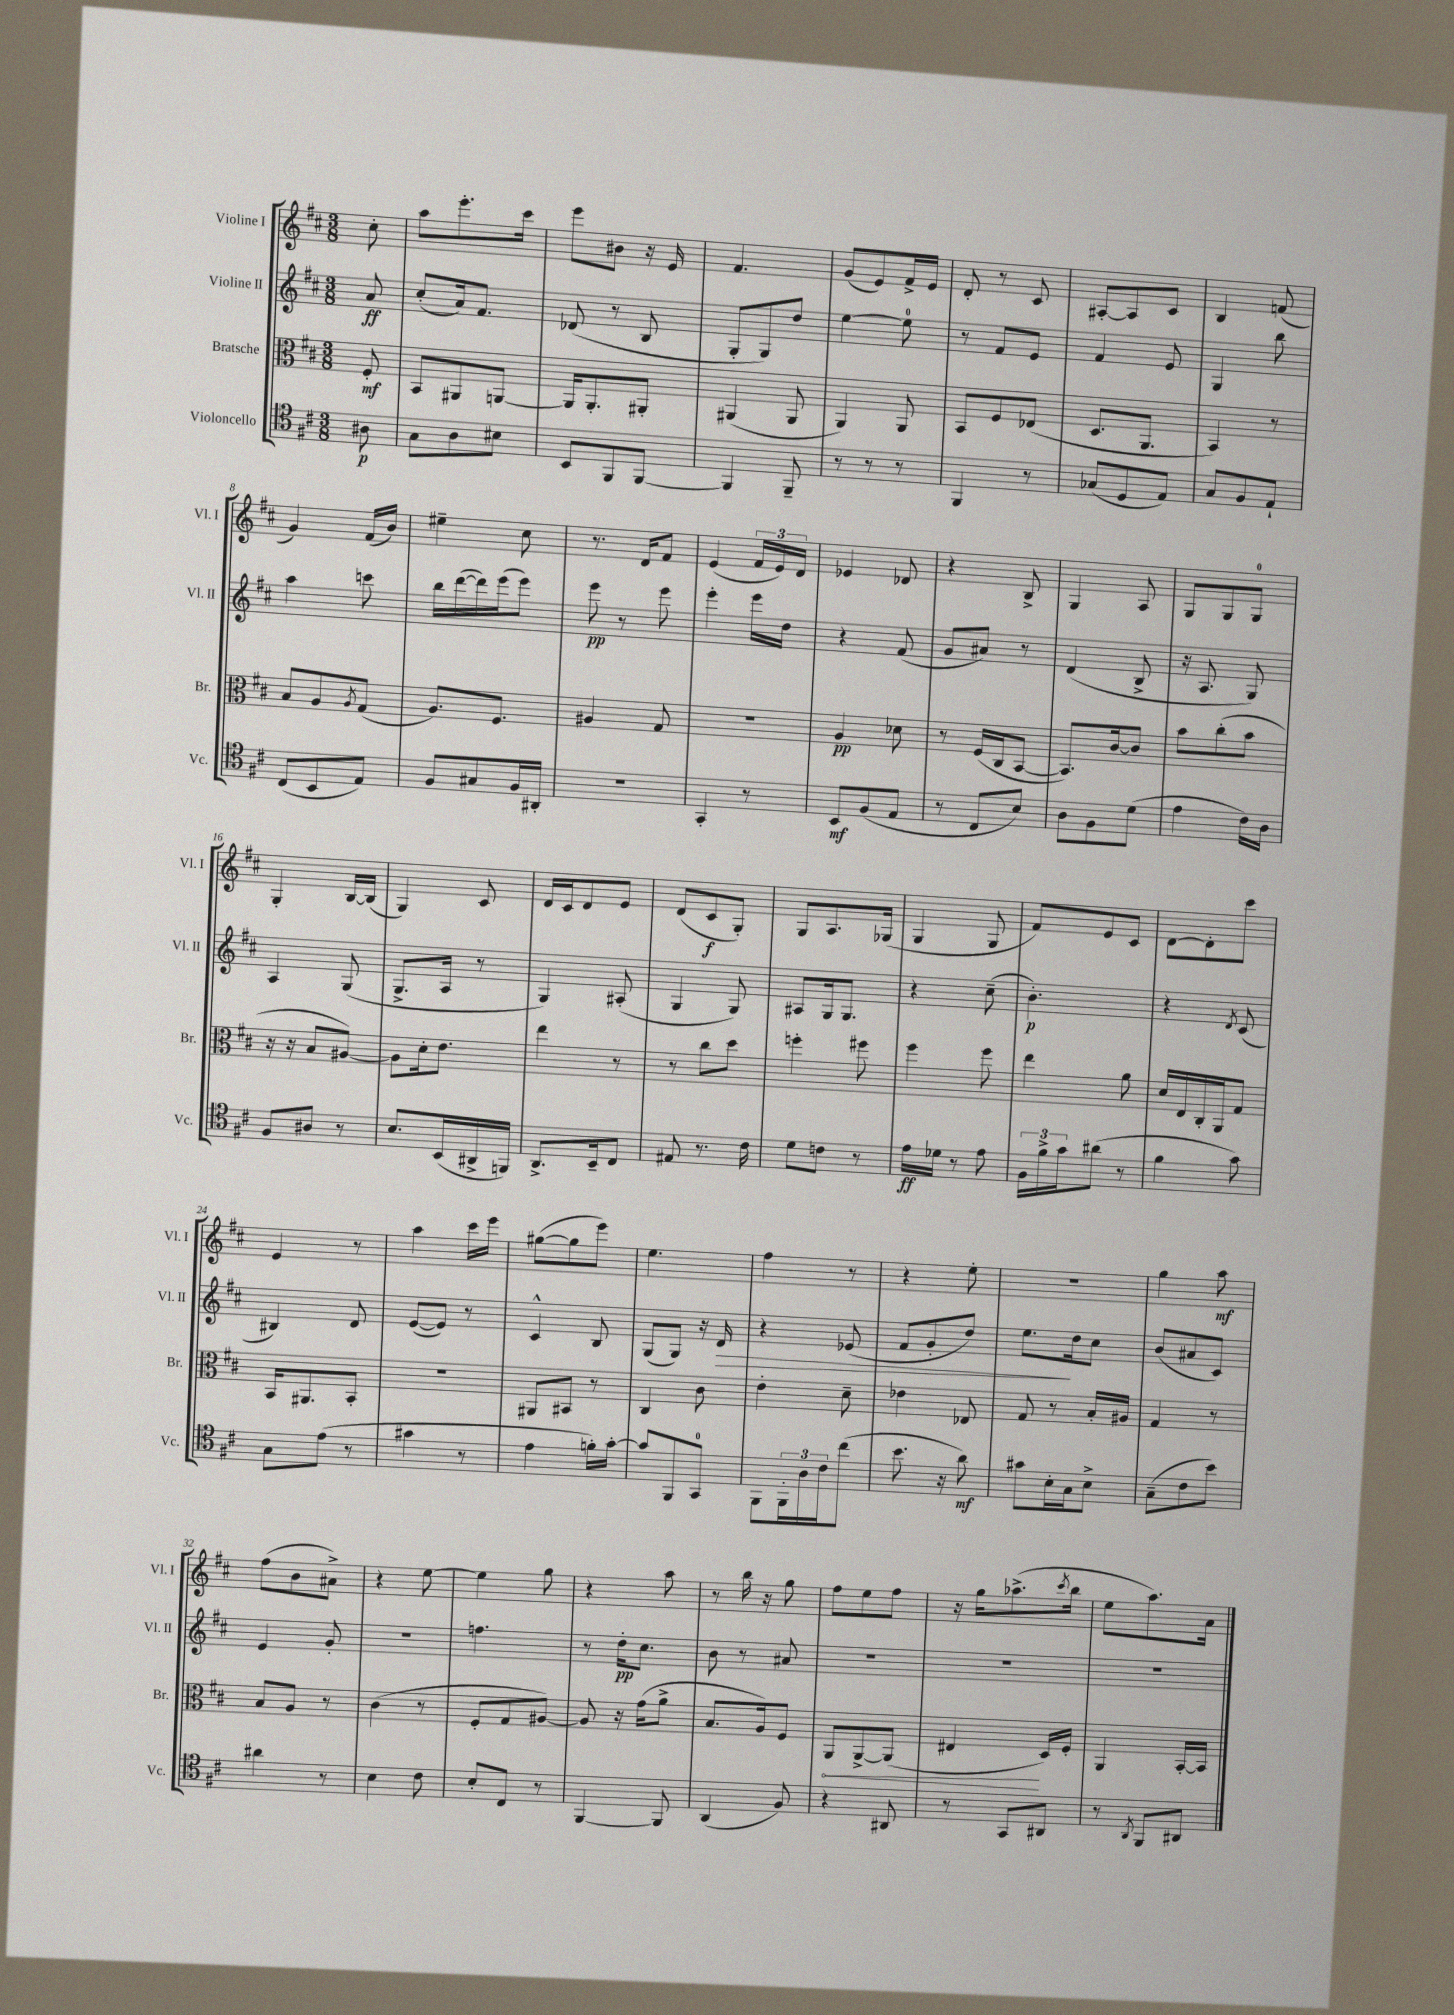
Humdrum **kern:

**kern	**dynam	**kern	**dynam	**kern	**dynam	**kern	**dynam
*part4	*part4	*part3	*part3	*part2	*part2	*part1	*part1
*staff4	*staff4	*staff3	*staff3	*staff2	*staff2	*staff1	*staff1
*I"Violoncello	*	*I"Bratsche	*	*I"Violine II	*	*I"Violine I	*
*I'Vc.	*	*I'Br.	*	*I'Vl. II	*	*I'Vl. I	*
*clefC4	*	*clefC3	*	*clefG2	*	*clefG2	*
*k[f#c#]	*	*k[f#c#]	*	*k[f#c#]	*	*k[f#c#]	*
*M3/8	*	*M3/8	*	*M3/8	*	*M3/8	*
=	=	=	=	=	=	=	=
8A#X\	p	8F#'/	mf	8a/	ff	8cc#'\	.
=1	=1	=1	=1	=1	=1	=1	=1
8G\L	.	8BB/L	.	(8cc#'/L	.	8aa\L	.
8A\	.	8AA#X/	.	16a/k)	.	8.eee'\	.
.	.	.	.	8.f#/J	.	.	.
8B#X\J	.	[8AAn/J	.	.	.	.	.
.	.	.	.	.	.	16ccc#\Jk	.
=2	=2	=2	=2	=2	=2	=2	=2
8BB/L	.	16AA/KL]	.	(8d-X/	.	8eee\L	.
.	.	8.AA'/	.	.	.	.	.
8FF#/	.	.	.	8r	.	8b#X\J	.
[8FF#/J	.	8AA#X'/J	.	8B/	.	16r	.
.	.	.	.	.	.	16e/	.
=3	=3	=3	=3	=3	=3	=3	=3
4FF#/]	.	(4AA#X/	.	8G'/L	.	4.f#/	.
.	.	.	.	8G/)	.	.	.
8FF#~/	.	8AA#/	.	8dd/J	.	.	.
=4	=4	=4	=4	=4	=4	=4	=4
8r	.	4AA/)	.	[4ee\	.	(8g/L	.
8r	.	.	.	.	.	8e/)	.
8r	.	8AA/	.	8ee\]	.	16f#^/L	.
.	.	.	.	.	.	16e/JJ	.
=5	=5	=5	=5	=5	=5	=5	=5
4FF#/	.	8BB/L	.	8r	.	8d'/	.
.	.	8F#/	.	8f#/L	.	8r	.
8r	.	(8E-X/J	.	8e/J	.	8c#/	.
=6	=6	=6	=6	=6	=6	=6	=6
(8G-X/L	.	8.D/L	.	4f#/	.	[8A#X'/L	.
8D/	.	.	.	.	.	8A#/]	.
.	.	8.AA/J	.	.	.	.	.
8E/J)	.	.	.	8e/	.	8c#/J	.
=7	=7	=7	=7	=7	=7	=7	=7
8G/L	.	4BB/)	.	4G/	.	4B/	.
8F#/	.	.	.	.	.	.	.
8E`/J	.	8r	.	8bb\	.	(8fn/	.
!!LO:LB:g=z
=8	=8	=8	=8	=8	=8	=8	=8
(8C#/L	.	8B/L	.	4aa\	.	4g/)	.
8BB/	.	8A/	.	.	.	.	.
.	.	8qA/	.	.	.	.	.
8E/J)	.	(8G/J	.	8cccn\	.	(16f#/LL	.
.	.	.	.	.	.	16b/JJ)	.
=9	=9	=9	=9	=9	=9	=9	=9
8F#/L	.	8.A/L)	.	16bb\LL	.	4ee#X~\	.
.	.	.	.	([16ddd\	.	.	.
8G#X/	.	.	.	16ddd\])	.	.	.
.	.	8.F#/J	.	(16eee\J	.	.	.
16F#/L	.	.	.	8eee\J)	.	8cc#\	.
16AA#X'/JJ	.	.	.	.	.	.	.
=10	=10	=10	=10	=10	=10	=10	=10
4.r	.	4A#X/	.	8eee\	pp	8.r	.
.	.	.	.	8r	.	.	.
.	.	.	.	.	.	16d/KL	.
.	.	8G/	.	8eee\	.	8f#/J	.
=11	=11	=11	=11	=11	=11	=11	=11
4GG'/	.	4.r	.	4eee'\	.	(4e/	.
8r	.	.	.	16eee\LL	.	24f#/LL	.
.	.	.	.	.	.	24e/)	.
.	.	.	.	16dd\JJ	.	.	.
.	.	.	.	.	.	24d/JJ	.
=12	=12	=12	=12	=12	=12	=12	=12
8BB/L	mf	4A/	pp	4r	.	4e-X/	.
(8F#/	.	.	.	.	.	.	.
8E/J	.	8d-X\	.	(8f#/	.	8d-X/	.
=13	=13	=13	=13	=13	=13	=13	=13
8r	.	8r	.	8g/L	.	4r	.
8C#/L	.	(16F#/LL	.	8a#X/J)	.	.	.
.	.	16C#/J	.	.	.	.	.
8B/J)	.	[8BB/J	.	8r	.	8B^/	.
=14	=14	=14	=14	=14	=14	=14	=14
8A\L	.	8.BB/L])	.	(4d/	.	4G/	.
8F#\	.	.	.	.	.	.	.
.	.	[16c#/k	.	.	.	.	.
(8d\J	.	8c#/J]	.	8B^/	.	8A/	.
=15	=15	=15	=15	=15	=15	=15	=15
4e\	.	8b\L	.	16r	.	8G/L	.
.	.	.	.	8.A/	.	.	.
.	.	(8cc#'\	.	.	.	8G/	.
16c#\LL)	.	8b\J	.	8G/)	.	8G/J	.
16A\JJ	.	.	.	.	.	.	.
!!LO:LB:g=z
=16	=16	=16	=16	=16	=16	=16	=16
8F#/L	.	16r	.	4A/	.	4G'/	.
.	.	16r	.	.	.	.	.
8A#X/J	.	8B/L	.	.	.	.	.
8r	.	[8A#X/J)	.	(8G/	.	[16B/LL	.
.	.	.	.	.	.	(16B/JJ]	.
=17	=17	=17	=17	=17	=17	=17	=17
8.B/L	.	8A#\L]	.	8.G^/L	.	4G/)	.
.	.	16d'\k	.	.	.	.	.
(16BB/L	.	8.e\J	.	16A/Jk	.	.	.
16AA#X^/	.	.	.	8r	.	8c#/	.
16FFn/JJ)	.	.	.	.	.	.	.
=18	=18	=18	=18	=18	=18	=18	=18
8.AA^/L	.	4ee\	.	4G/)	.	16d/LL	.
.	.	.	.	.	.	16c#/J	.
.	.	.	.	.	.	8d/	.
16BB~/k	.	.	.	.	.	.	.
8C#/J	.	8r	.	(8A#X'/	.	8e/J	.
=19	=19	=19	=19	=19	=19	=19	=19
8E#X/	.	8r	.	4G/	.	(8d/L	.
8.r	.	8cc#\L	.	.	.	8c#/	f
.	.	8dd\J	.	8G/)	.	8G'/J)	.
16c#\	.	.	.	.	.	.	.
=20	=20	=20	=20	=20	=20	=20	=20
8d\L	.	4ffn'\	.	8A#X/L	.	8G/L	.
8cn\J	.	.	.	16G/k	.	8.A/	.
.	.	.	.	8.G/J	.	.	.
8r	.	8ff#X\	.	.	.	.	.
.	.	.	.	.	.	(16G-X/Jk	.
=21	=21	=21	=21	=21	=21	=21	=21
16e\LL	ff	4ff#\	.	4r	.	4G/	.
16d-X\JJ	.	.	.	.	.	.	.
8r	.	.	.	.	.	.	.
8e\	.	8ff#\	.	(8cc#~\	.	8G/	.
=22	=22	=22	=22	=22	=22	=22	=22
24F#\LL	.	4ee\	.	4.b'\)	p	8f#/L)	.
24f#^\	.	.	.	.	.	.	.
24g\J	.	.	.	.	.	.	.
(8a#X\J	.	.	.	.	.	8e/	.
8r	.	8a\	.	.	.	8c#/J	.
=23	=23	=23	=23	=23	=23	=23	=23
4f#\	.	16d/LL	.	4r	.	[8d\L	.
.	.	16E/	.	.	.	.	.
.	.	16C#'/	.	.	.	8d'\]	.
.	.	16AA/J	.	.	.	.	.
.	.	.	.	8qd/	.	.	.
8g\)	.	8G/J	.	(8c#/	.	8ccc#\J	.
!!LO:LB:g=z
=24	=24	=24	=24	=24	=24	=24	=24
8G\L	.	16BB/KL	.	4B#X/)	.	4e/	.
.	.	8.AA#X/	.	.	.	.	.
(8e\J	.	.	.	.	.	.	.
8r	.	8BB'/J	.	8d/	.	8r	.
=25	=25	=25	=25	=25	=25	=25	=25
4g#X\	.	4.r	.	([8e/L	.	4aa\	.
.	.	.	.	8e/J])	.	.	.
8r	.	.	.	8r	.	16ccc#\LL	.
.	.	.	.	.	.	16eee\JJ	.
=26	=26	=26	=26	=26	=26	=26	=26
4e\	.	8AA#X/L	.	4c#^^/	.	([8gg#X\L	.
.	.	8BB#X/J	.	.	.	8gg#\]	.
16fn'\LL)	.	8r	.	8B/	.	8eee\J)	.
[16g'\JJ	.	.	.	.	.	.	.
=27	=27	=27	=27	=27	=27	=27	=27
8g/L]	.	4C#/	.	(8G/L	.	4.ee\	.
8FF#/	.	.	.	8G/J)	.	.	.
8GG/J	.	8c#\	.	16r	.	.	.
!	!	!	!	!	!LO:HP:b	!	!
.	.	.	.	16d/	>	.	.
=28	=28	=28	=28	=28	=28	=28	=28
8FF#\L	.	4e'\	.	4r	.	4ff#\	.
24FF#'\L	.	.	.	.	.	.	.
24A\	.	.	.	.	.	.	.
24c#\J	.	.	.	.	.	.	.
(8cc#\J	.	8d~\	.	(8e-X/	.	8r	.
=29	=29	=29	=29	=29	=29	=29	=29
8.b\	.	4e-X\	.	8f#/L	.	4r	.
.	.	.	.	8g'/	.	.	.
16r	.	.	.	.	.	.	.
8a\)	mf	8E-X/	.	8dd/J)	.	8ee'\	.
=30	=30	=30	=30	=30	=30	=30	=30
8g#X\L	.	8G/	.	8.ee\L	.	4.r	.
16B'\L	.	8r	.	.	.	.	.
16G\J	.	.	.	16dd\k	]	.	.
8B^\J	.	16B'/LL	.	8cc#\J	.	.	.
.	.	16A#X/JJ	.	.	.	.	.
=31	=31	=31	=31	=31	=31	=31	=31
(8G~\L	.	4G/	.	(8b/L	.	4gg\	.
8c#\	.	.	.	8a#X/	.	.	.
8b\J)	.	8r	.	8c#/J)	.	8aa\	mf
!!LO:LB:g=z
=32	=32	=32	=32	=32	=32	=32	=32
4a#X\	.	8B/L	.	4e/	.	(8ff#\L	.
.	.	8A/J	.	.	.	8b\	.
8r	.	8r	.	8g'/	.	8a#X^\J)	.
=33	=33	=33	=33	=33	=33	=33	=33
4B\	.	(4c#\	.	4.r	.	4r	.
8c#\	.	8r	.	.	.	[8ee\	.
=34	=34	=34	=34	=34	=34	=34	=34
8B'/L	.	8F#'/L	.	4.ffn\	.	4ee\]	.
8C#/J	.	8G/	.	.	.	.	.
8r	.	[8A#X/J)	.	.	.	8gg\	.
=35	=35	=35	=35	=35	=35	=35	=35
[4FF#/	.	8A#/]	.	8r	.	4r	.
.	.	16r	.	16dd'\KL	pp	.	.
.	.	(16g\KL	.	8.cc#\J	.	.	.
8FF#/]	.	8a^\J	.	.	.	8aa\	.
=36	=36	=36	=36	=36	=36	=36	=36
(4AA/	.	8.B/L	.	8b\	.	8r	.
.	.	.	.	8r	.	16bb\	.
.	.	16A/k)	.	.	.	16r	.
8F#/)	.	8F#/J	.	8a#X/	.	8gg\	.
=37	=37	=37	=37	=37	=37	=37	=37
!	!	!	!LO:HP:b	!	!	!	!
4r	.	8AA/L	<	4.r	.	8ff#\L	.
.	.	[8AA^/	.	.	.	8ee\	.
8AA#X/	.	(8AA/J]	.	.	.	8ff#\J	.
=38	=38	=38	=38	=38	=38	=38	=38
8r	.	4E#X/	.	4.r	.	16r	.
.	.	.	.	.	.	16gg\KL	.
8GG/L	.	.	.	.	.	(8.aa-X^\	.
8AA#X/J	.	16D/LL)	[	.	.	.	.
.	.	.	.	.	.	8qccc#/	.
.	.	16F#'/JJ	.	.	.	16bb\Jk	.
=39	=39	=39	=39	=39	=39	=39	=39
8r	.	4AA/	.	4.r	.	8ee\L	.
8qAA/	.	.	.	.	.	.	.
8FF#/L	.	.	.	.	.	8.aa\)	.
8AA#X/J	.	[16BB'/LL	.	.	.	.	.
.	.	16BB/JJ]	.	.	.	16a\Jk	.
==	==	==	==	==	==	==	==
*-	*-	*-	*-	*-	*-	*-	*-
